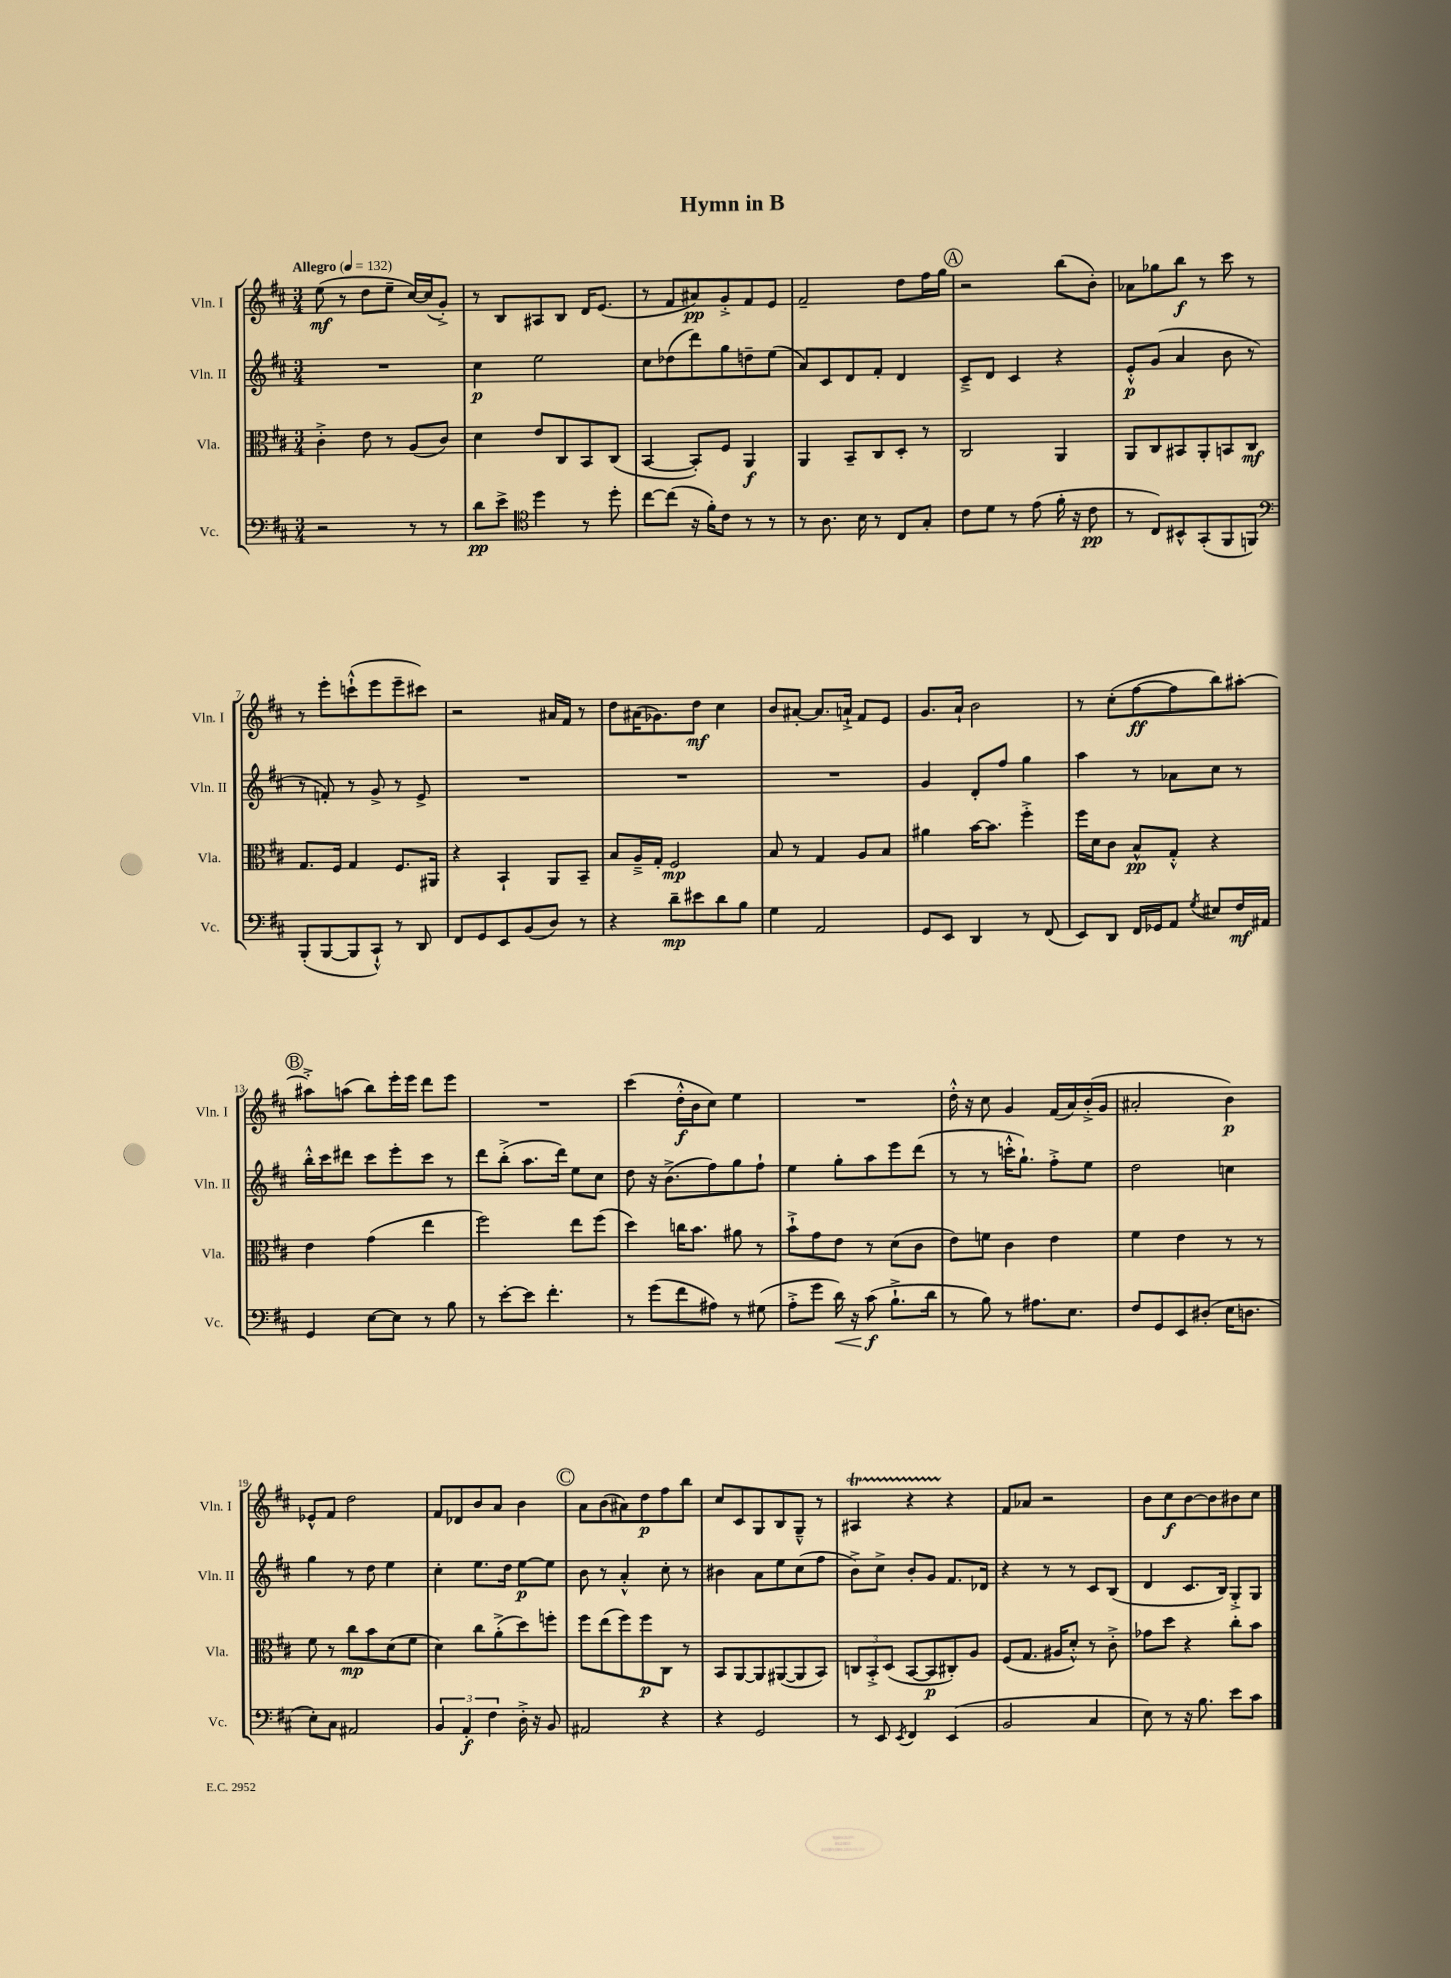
\header { title = "Hymn in B" }
<<
\new StaffGroup <<
\new Staff = "s0" \with { instrumentName = "Vln. I" shortInstrumentName = "Vln. I" } {
    \clef treble \key d \major \numericTimeSignature \time 3/4 \tempo "Allegro" 4 = 132
    e''8\mf( r8 d''8 e''8-- cis''16~) cis''16( g'8-.->) |
    r8 b8 ais8 b8 d'16 e'8.( |
    r8 fis'8 ais'8\pp) g'8-.-> fis'8 e'8 |
    fis'2-- d''8 fis''16 g''16 |
    \mark \markup { \circle "A" } r2 b''8( b'8-.) |
    aes'8 ges''8 b''8\f r8 cis'''8 r8 |
    r8 e'''8-. c'''8-!-^( e'''8 e'''8-- cis'''8) |
    r2 ais'16 fis'16 r8 |
    d''8 ais'16( ges'8.) d''8\mf cis''4 |
    b'8 ais'8~-. ais'8. a'16-!-> fis'8 e'8 |
    g'8. a'16-! b'2 |
    r8 cis''8-.( fis''8~\ff fis''8 b''8) ais''8~-. |
    \mark \markup { \circle "B" } ais''8-.-> a''8( b''8) e'''16-. e'''16 d'''8 e'''8 |
    R2. |
    cis'''4( d''16-.-^\f b'16 cis''8) e''4 |
    R2. |
    d''16-.-^ r16 cis''8 g'4 fis'16( a'16) b'16-.->( g'16 |
    ais'2-. b'4\p) |
    ees'8-^ fis'8 d''2 |
    fis'8 des'8 b'8 a'8 b'4 |
    \mark \markup { \circle "C" } a'8 b'8( ais'8) d''8\p fis''8 b''8 |
    cis''8 cis'8 g8 b8 g8---^ r8 |
    ais4\startTrillSpan r4 r4\stopTrillSpan |
    fis'8 aes'8 r2 |
    b'8 cis''8\f b'8~ b'8 bis'8 cis''8 \bar "|." |
}
\new Staff = "s1" \with { instrumentName = "Vln. II" shortInstrumentName = "Vln. II" } {
    \clef treble \key d \major \numericTimeSignature \time 3/4
    R2. |
    cis''4\p e''2 |
    cis''8 des''8( d'''8) g''8 d''8-- e''8( |
    a'8) cis'8 d'8 fis'8-. d'4 |
    \mark \markup { \circle "A" } cis'8---> d'8 cis'4 r4 |
    e'8-.-^\p g'8( a'4 b'8 r8 |
    r8 f'8-.) r8 g'8-> r8 e'8-> |
    R2. |
    R2. |
    R2. |
    g'4 d'8-. fis''8 g''4 |
    a''4 r8 aes'8 cis''8 r8 |
    \mark \markup { \circle "B" } b''16-.-^ cis'''16 dis'''8 cis'''8 e'''8-. cis'''8 r8 |
    d'''8 b''8-.->( a''8. d'''16) e''8 cis''8 |
    d''8 r16 b'8.->( fis''8) g''8 fis''8-! |
    e''4 g''8-. a''8 e'''8 d'''8( |
    r8 r8 c'''16-.-^ g''8.-!) fis''8-.-> e''8 |
    d''2 c''4 |
    g''4 r8 d''8 e''4 |
    cis''4-. e''8. d''16 e''8~\p e''8 |
    \mark \markup { \circle "C" } b'8 r8 a'4-.-^ cis''8-. r8 |
    bis'4 a'8 e''8 cis''8( fis''8 |
    b'8->) cis''8-> b'8-. g'8 fis'8. des'16 |
    r4 r8 r8 cis'8 b8( |
    d'4 cis'8. b16) g8-.-> g8 \bar "|." |
}
\new Staff = "s2" \with { instrumentName = "Vla." shortInstrumentName = "Vla." } {
    \clef alto \key d \major \numericTimeSignature \time 3/4
    cis'4-.-> e'8 r8 a8( cis'8) |
    d'4 e'8 cis8 b,8 cis8( |
    b,4~ b,8-.) fis8 a,4\f |
    a,4 b,8-- cis8 d8-. r8 |
    \mark \markup { \circle "A" } cis2 a,4 |
    a,8 cis8 bis,8 a,8-. b,8 cis8\mf |
    g8. fis16 g4 fis8. ais,16 |
    r4 b,4-! a,8 b,8-- |
    b8 a16---> g16-. fis2\mp |
    b8 r8 g4 a8 b8 |
    ais'4 b'16~ b'8. fis''4-.-> |
    fis''16 d'16 cis'8 b8-^\pp g8-.-^ r4 |
    \mark \markup { \circle "B" } e'4 g'4( e''4 |
    fis''2) e''8 fis''8( |
    d''4) c''16 b'8. ais'8 r8 |
    b'8-!-> g'8 e'8 r8 d'8( cis'8 |
    e'8) f'8 cis'4 e'4 |
    fis'4 e'4 r8 r8 |
    fis'8 r8 cis''8\mp b'8 d'8( fis'8 |
    d'4) cis''8 a'8-.->( d''8) f''8-. |
    \mark \markup { \circle "C" } fis''8 e''8( fis''8) fis''8\p cis8 r8 |
    b,8 a,8~ a,8 ais,8~( ais,8 b,8) |
    \tuplet 3/2 { c8 b,8-.-> d8( } b,8~ b,8\p cis8-.) a8 |
    fis8( g8. ais16 d'8-.-^) r8 cis'8-.-> |
    ges'8 d''8 r4 cis''8-. b'8 \bar "|." |
}
\new Staff = "s3" \with { instrumentName = "Vc." shortInstrumentName = "Vc." } {
    \clef bass \key d \major \numericTimeSignature \time 3/4
    r2 r8 r8 |
    d'8\pp e'8-> \clef tenor d''4 r8 d''8-. |
    cis''8~ cis''8( r16 fis'16-.) cis'8 r8 r8 |
    r8 a8. b16 r8 cis8 g8-. |
    \mark \markup { \circle "A" } cis'8 d'8 r8 e'8( fis'16-. r16 cis'8\pp |
    r8 cis8) bis,8-^ g,8-.( fis,8 f,8) |
    \clef bass b,,8-.( b,,8~ b,,8 cis,8-!-^) r8 d,8 |
    fis,8 g,8 e,8 b,8( d8) r8 |
    r4 d'8--\mp eis'8 d'8 b8 |
    g4 a,2 |
    g,8 e,8 d,4 r8 fis,8( |
    e,8) d,8 fis,16 ges,16 a,8 \acciaccatura { g8 } eis8 fis16\mf ais,16 |
    \mark \markup { \circle "B" } g,4 e8~ e8 r8 b8 |
    r8 e'8~-. e'8 fis'4.-. |
    r8 g'8( fis'8 ais8) r8 gis8( |
    a8-.-> g'8 d'16\<) r16 cis'8\f\!( b8.-!-> d'16 |
    r8 b8) r8 ais8. e8. |
    fis8 g,8 e,8 dis8-.( e16 d8. |
    e8-.) cis8 ais,2 |
    \tuplet 3/2 { b,4 a,4-.\f fis4 } d16-.-> r16 b,8 |
    \mark \markup { \circle "C" } ais,2 r4 |
    r4 g,2 |
    r8 e,8 \acciaccatura { e,8 } fis,4 e,4( |
    b,2 cis4 |
    e8) r8 r16 b8. e'8 cis'8 \bar "|." |
}
>>
>>
